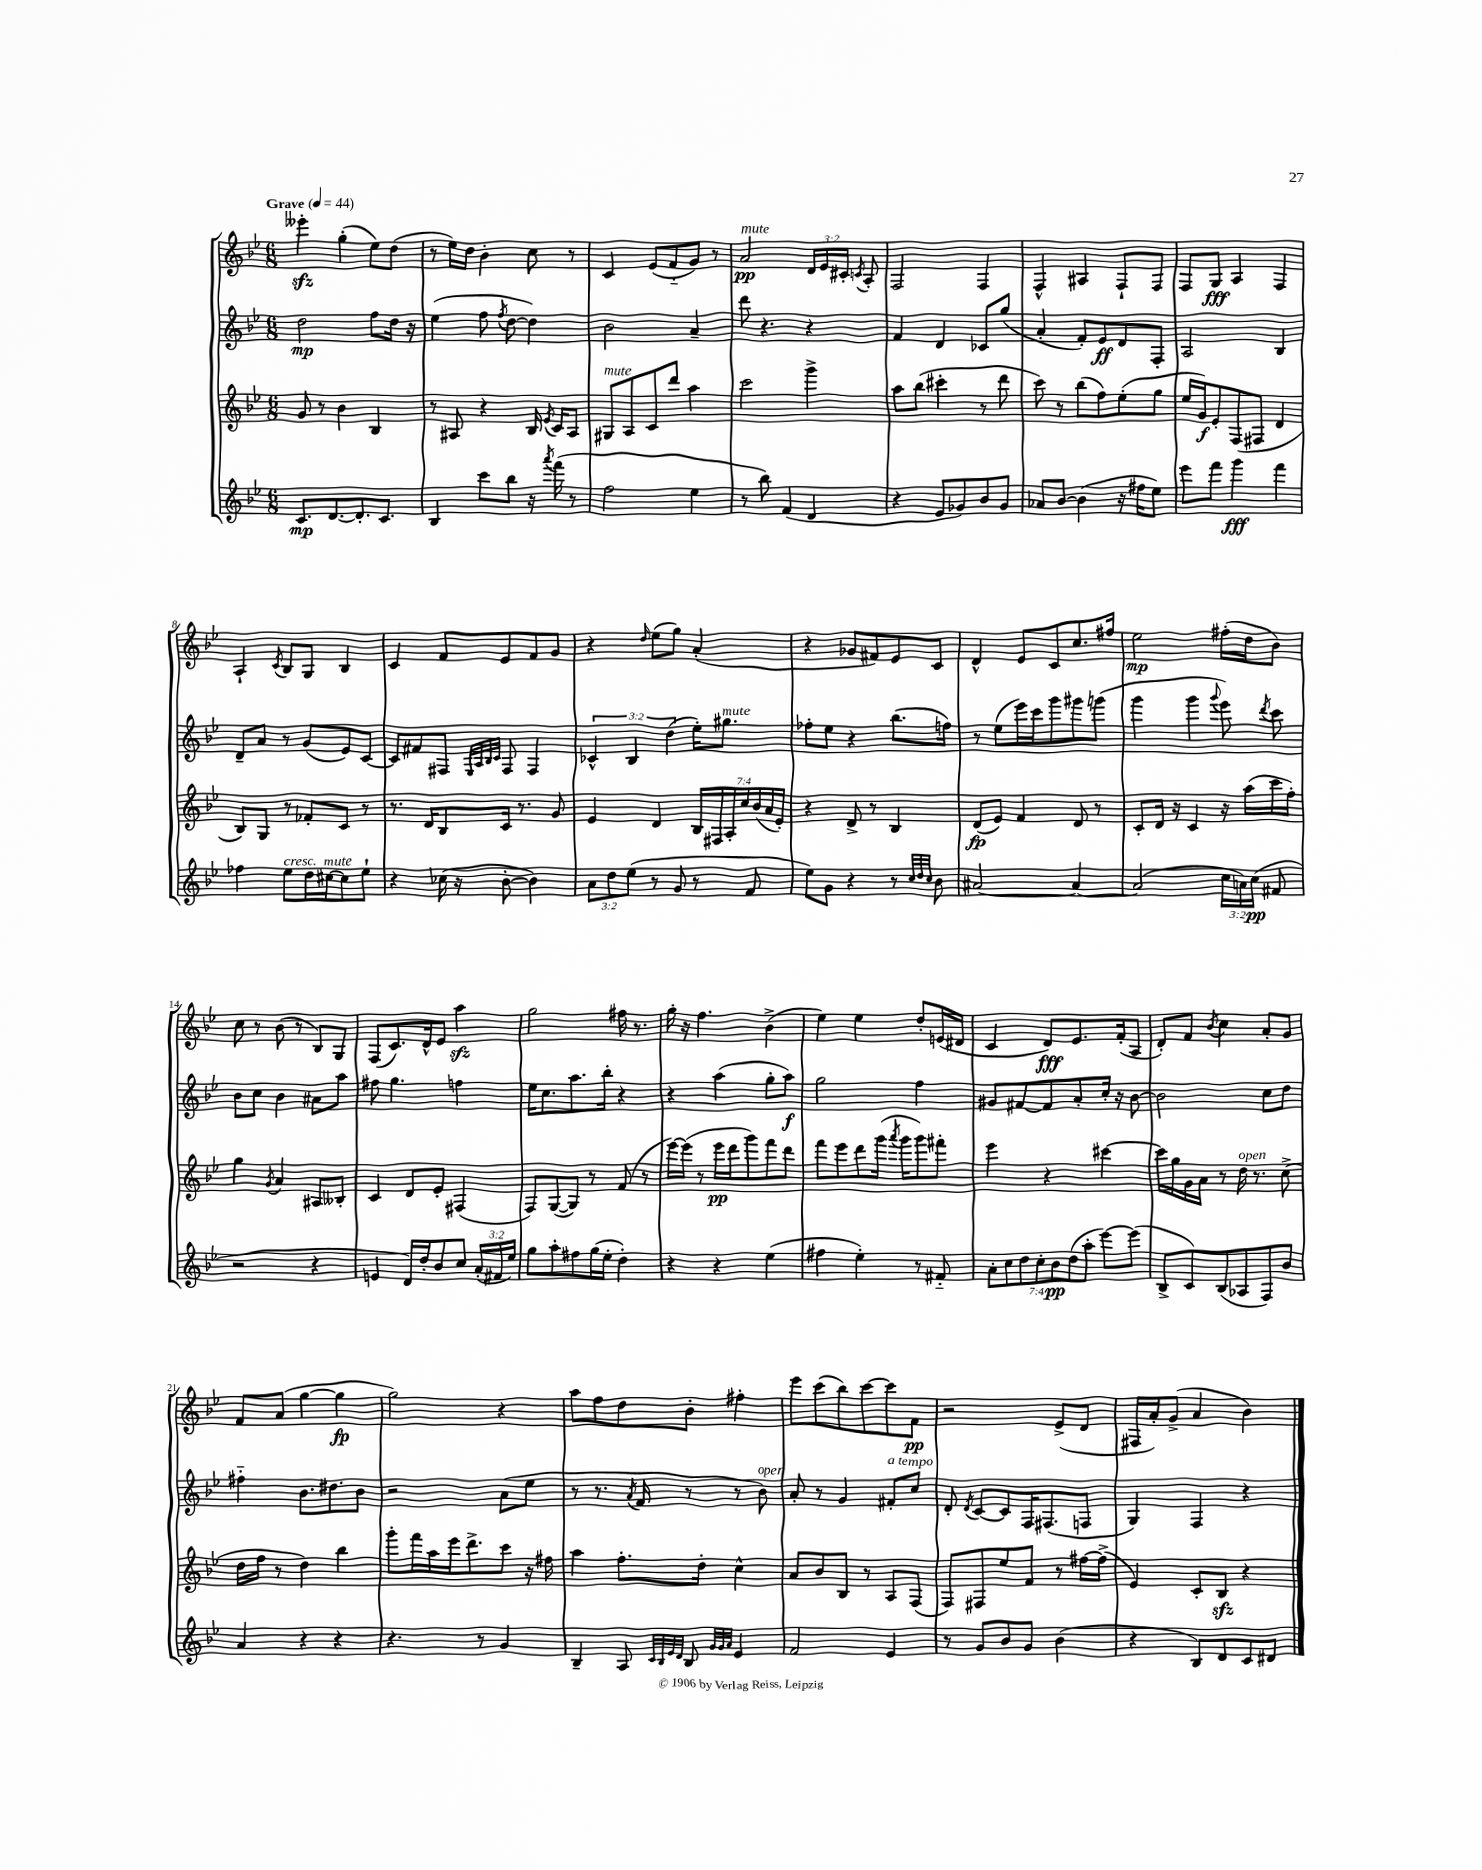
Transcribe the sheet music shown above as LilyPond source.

<<
\new StaffGroup <<
\new Staff = "s0" {
    \clef treble \key bes \major \numericTimeSignature \time 6/8 \override Staff.TupletNumber.text = #tuplet-number::calc-fraction-text \tempo "Grave" 4 = 44
    \autoBeamOff eeses'''4-.\sfz g''4-.( ees''8[) d''8]( |
    r8 ees''16[) d''16] bes'4-. c''8 r8 |
    c'4 ees'8[( f'8-_ g'8]) r8 |
    a'2\pp^\markup { \italic "mute" } \tuplet 3/2 { d'16[ ees'16 cis'16]-. } \acciaccatura { c'8 } a8-. |
    f2 f4 |
    f4-^ ais4 f8[-! f8] |
    f8[ g8]\fff a4 f4 |
    a4-! \acciaccatura { c'8 } bes8[ g8] bes4 |
    c'4 f'8[ ees'8 f'8 g'8] |
    r4 \grace { d''16 } ees''8[( g''8]) a'4-.( |
    r4 ges'8[ fis'8) ees'8 c'8] |
    d'4-^ ees'8[ c'8 c''8. fis''16] |
    ees''2\mp fis''16[-.( d''16 bes'8]) |
    c''8 r8 bes'8( r8 bes8[) g8] |
    f8[( c'8.) d'16-^ ees'8] a''4\sfz |
    g''2 fis''16 r8. |
    g''16-. r16 f''4. bes'4->( |
    ees''4) ees''4 d''8[-. e'16( dis'16] |
    c'4 d'8[\fff) ees'8. f'16-.( a8] |
    d'8[-.) f'8] \acciaccatura { bes'8 } c''4 a'8[-. g'8] |
    f'8[ a'8]( g''4~ g''4\fp |
    g''2) r4 |
    a''8[ f''8 d''8 bes'8]-. fis''4-. |
    ees'''8[ c'''8( bes''8) c'''8~ c'''8 f'8]\pp |
    r2 ees'8[->( d'8] |
    fis16[ a'16-.) g'8]->( a'4 bes'4) \bar "|." |
}
\new Staff = "s1" {
    \clef treble \key bes \major \numericTimeSignature \time 6/8 \override Staff.TupletNumber.text = #tuplet-number::calc-fraction-text
    \autoBeamOff d''2\mp f''8[ d''16] r16 |
    ees''4( f''8 \acciaccatura { f''8 } d''8~ d''4) |
    bes'2 a'4-- |
    d'''8 r4. r4 |
    f'4 d'4 ces'8[ g''8]( |
    a'4-. f'8[-.) ees'8\ff d'8 f8]-. |
    a2 bes4 |
    d'8[-- a'8] r8 g'8[( ees'8) c'8]~ |
    c'8[ fis'8 fis8] \grace { ees32[ a32 bes32 c'32] } fis8 fis4 |
    \tuplet 3/2 { ces'4-^ bes4 d''4( } ees''16[-.) gis''8.]^\markup { \italic "mute" } |
    fes''8[-. ees''8] r4 bes''8.[( f''16]) |
    r8 ees''8[( ees'''16) c'''16 g'''8 gis'''8 g'''8]( |
    g'''4 g'''4 \appoggiatura { g'''8 } ees'''8) \acciaccatura { d'''8 } c'''8 |
    bes'8[ c''8] bes'4 ais'8[ a''8] |
    fis''8 g''4. f''4 |
    ees''16[ c''8. a''8. bes''16]-. r4 |
    r4 a''4( g''8[-. a''8]\f) |
    g''2 f''4 |
    gis'8[ fis'8~ fis'8 a'8-. c''16]-. r16 bes'8~ |
    bes'2 c''8[ d''8] |
    fis''4-_ bes'8.[ dis''8. bes'8] |
    r2 a'8[( ees''8] |
    r8 r8. \acciaccatura { a'8 } f'16 r8 r8 bes'8^\markup { \italic "open" }) |
    a'8-. r8 g'4 fis'8[-.^\markup { \italic "a tempo" } c''8] |
    d'8-. \acciaccatura { d'8 } c'8[~ c'8 f16 fis8.( f8] |
    g4) f4 r4 \bar "|." |
}
\new Staff = "s2" {
    \clef treble \key bes \major \numericTimeSignature \time 6/8 \override Staff.TupletNumber.text = #tuplet-number::calc-fraction-text
    \autoBeamOff g'8 r8 bes'4 bes4 |
    r8 ais8 r4 bes16 \acciaccatura { ees'8 } c'16[ ais8] |
    gis8[^\markup { \italic "mute" } a8 c'8 d'''8] a''4 |
    c'''2 g'''4-> |
    a''8[ bes''8]( cis'''4-. r8 d'''8 |
    c'''8) r8 bes''8[( f''8) ees''8-.( g''8] |
    ees''16[ g'16\f) ees'8-. f8( fis8] d'4 |
    bes8[) g8] r8 fes'8[-. c'8] r8 |
    r8. d'16[ bes8 c'16] r8. g'8 |
    ees'4 d'4 \tuplet 7/4 { bes16[ fis16 a16-. c''16 bes'16( a'16 ees'16]-.) } |
    r4 d'8-> r8 bes4 |
    d'8[\fp( ees'8]) f'4 d'8 r8 |
    c'8[-. d'16] r16 c'4 r16 a''16[( c'''16 f''16]-.) |
    g''4 \acciaccatura { g'8 } a'4 ais8[ beses8]-. |
    c'4 d'8[ ees'8]-. fis4( |
    f8[) g8~( g8]) r8 f'8( r8 |
    ees'''16[~) ees'''16]( r8 ees'''16[\pp d'''16 g'''8) f'''8 d'''8] |
    f'''8[ ees'''8 d'''8 g'''16]( \acciaccatura { a'''8 } g'''16[ g'''8) fis'''8]-. |
    ees'''4 r4 cis'''4~ |
    cis'''16[ g''16 g'16 a'16] r8 d''16^\markup { \italic "open" } r8. c''8->( |
    d''16[ f''16] r8 d''4) bes''4 |
    g'''8[-. f'''16 a''16 ees'''16 d'''8.-> c'''8] r16 fis''16 |
    a''4 f''8.[-. d''16]-. c''4-^ |
    a'8[ bes'8 bes8] r8 a8[ f8]( |
    f8[) fis8 ees''8 f'8] r8 fis''16[~ fis''16]->( |
    ees'4) c'8[-. bes8]\sfz r4 \bar "|." |
}
\new Staff = "s3" {
    \clef treble \key bes \major \numericTimeSignature \time 6/8 \override Staff.TupletNumber.text = #tuplet-number::calc-fraction-text
    \autoBeamOff c'8.[\mp d'8.~ d'8.-. c'8.] |
    bes4 c'''8[ bes''8] r16 \acciaccatura { a'''8 } f'''16( r8 |
    f''2 ees''4 |
    r8 bes''8) f'4( d'4 |
    r4 ees'8[ ges'8) bes'8 ges'8] |
    aes'8[ bes'8]~ bes'4( r16 fis''16[ ees''8]) |
    ees'''8[ f'''8] g'''4\fff f'''4 |
    fes''4 ees''8[^\markup { \italic "cresc." } d''16 cis''16~^\markup { \italic "mute" } cis''8 ees''8]-! |
    r4 ces''16( r16 bes'8~-. bes'4) |
    \tuplet 3/2 { a'8[ d''8 ees''8]( } r8 g'8 r8 f'8 |
    ees''8[) g'8] r4 r8 \grace { c''32[ d''32 c''32] } bes'8 |
    ais'2~ ais'4~ |
    ais'2( \tuplet 3/2 { c''16[ a'16) c''16]\pp( } fis'8 |
    r2 r4 |
    e'4 d'16[) d''16-. bes'8 c''8] \tuplet 3/2 { a'16[-.( fis'16 ees''16]) } |
    g''8[ a''8-. fis''8 g''16( ees''16]-. d''4-.) |
    r4 r4 ees''4( |
    fis''4 ees''4-.) r8 fis'8-_ |
    \tuplet 7/4 { a'8[-. c''8 d''8 c''8-. bes'8\pp d''8( a''8]-. } ees'''8[~) ees'''8]( |
    bes8[-> c'8) bes8( aes8 f8) bes'8] |
    a'4 r4 r4 |
    r4. r8 g'4 |
    bes4-- a8 \grace { c'32[ bes32 ees'32 d'32] } bes8 \grace { g'32[ g'32 a'32] } ees'4 |
    f'2 ees'4 |
    r8 g'8[ bes'8 g'8] bes'4( |
    r4 bes8[) d'8 c'8 dis'8] \bar "|." |
}
>>
>>
